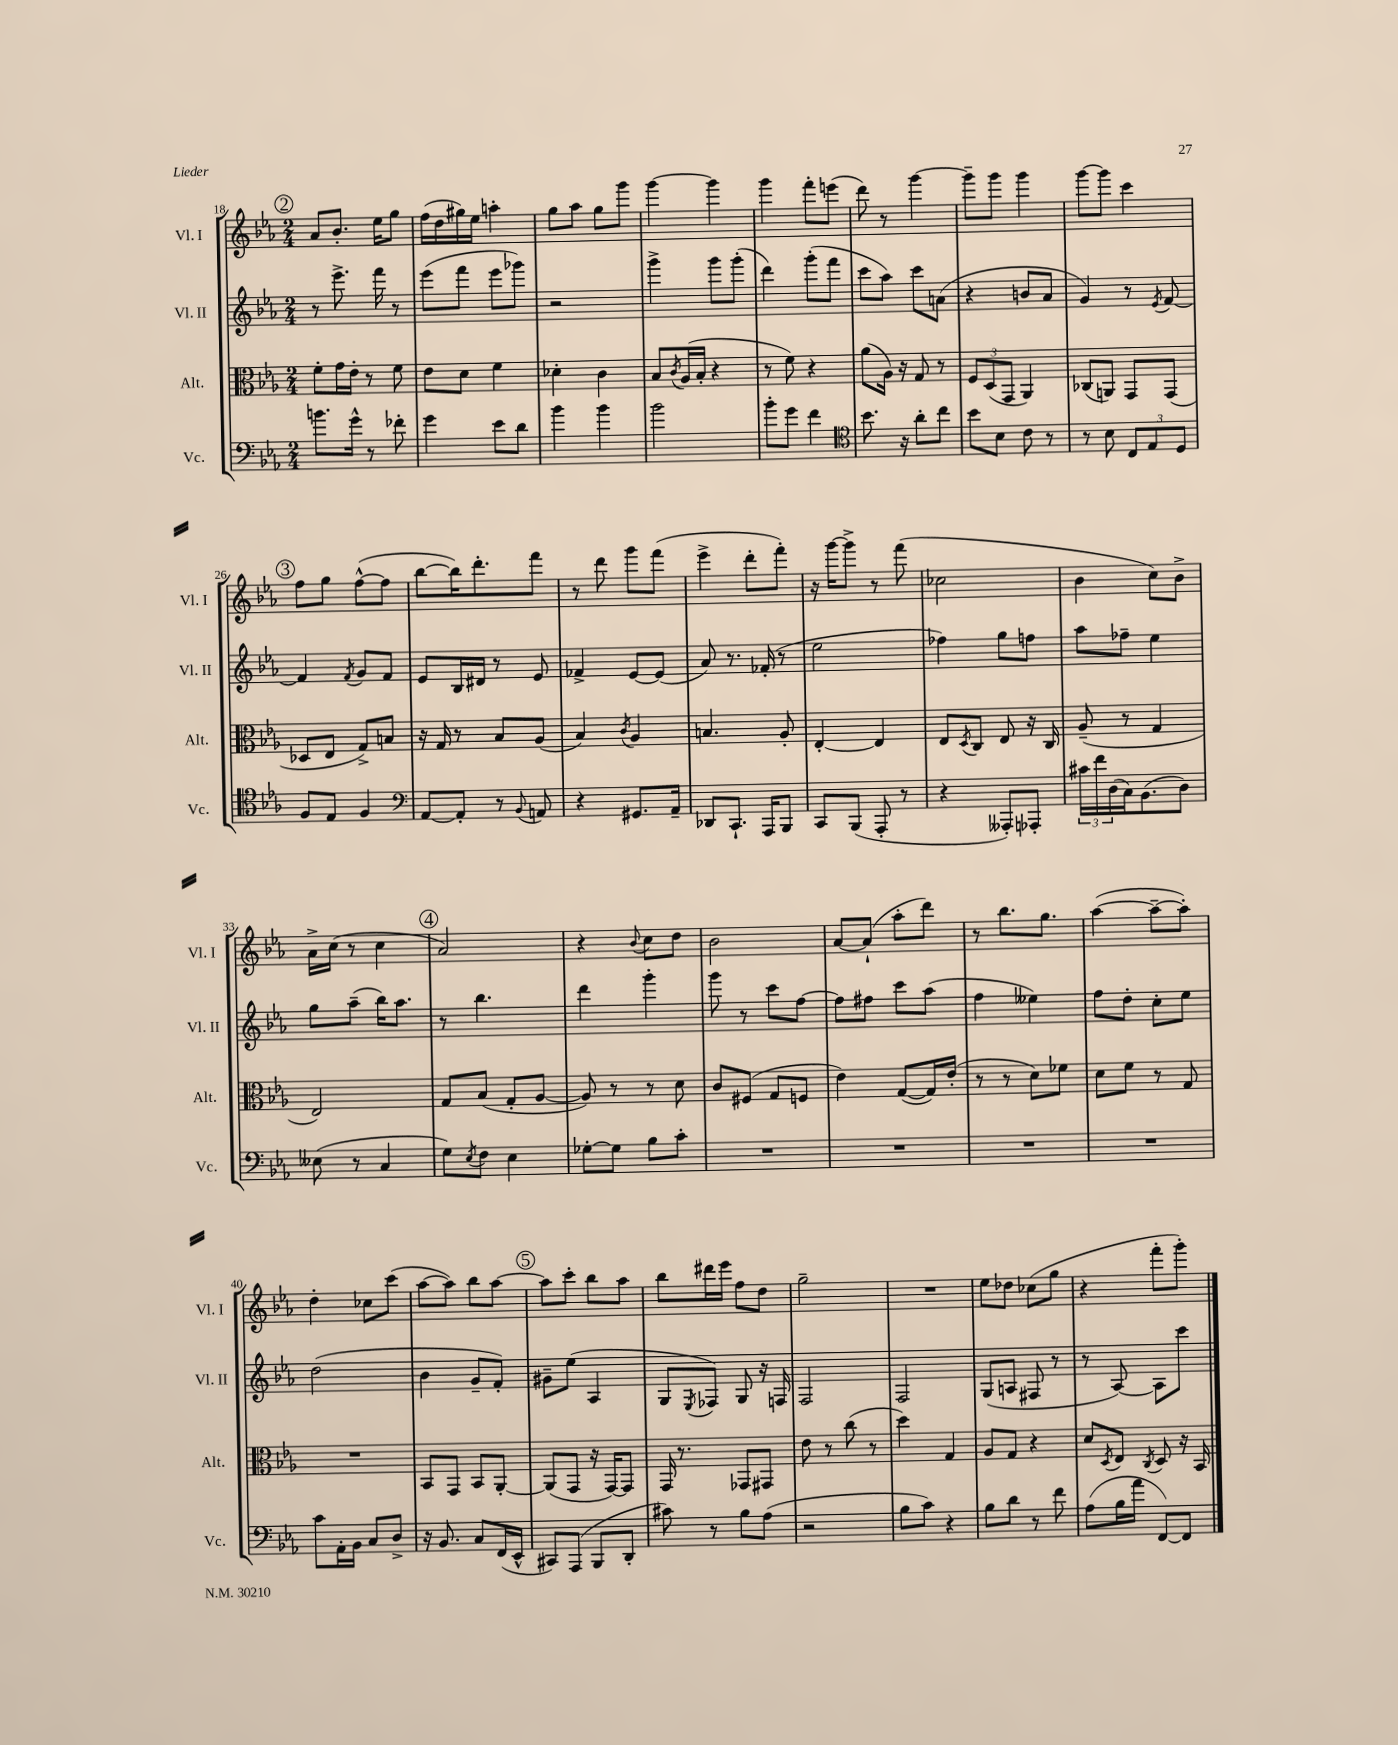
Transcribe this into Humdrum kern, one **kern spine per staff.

**kern	**kern	**kern	**kern
*staff4	*staff3	*staff2	*staff1
*clefF4	*clefC3	*clefG2	*clefG2
*k[b-e-a-]	*k[b-e-a-]	*k[b-e-a-]	*k[b-e-a-]
*M2/4	*M2/4	*M2/4	*M2/4
8.b	8f'	8r	8a-
.	16g	8.eee-^	8.b-'
16g^^	16e-'	.	.
8r	8r	.	.
.	.	16fff	16ee-
8f-'	8f	8r	8gg
=	=	=	=
4g	8e-	(8eee-	(16ff
.	.	.	16dd
.	8d	8fff	16gg#)
.	.	.	16ee-
8e-	4f	8eee-	4aa'
8d	.	8ggg-)	.
=	=	=	=
4b-	4d-'	2r	8gg
.	.	.	8aa-
4b-	4c	.	8gg
.	.	.	8ggg
=	=	=	=
2b-	8B-	4ggg^	[4ggg
.	8qc	.	.
.	(16A-	.	.
.	16B-'	.	.
.	4r	8ggg	4ggg]
.	.	(8ggg'	.
=	=	=	=
8b-'	8r	4ddd)	4ggg
8g	8f)	.	.
4f	4r	(8ggg'	8fff'
.	.	8fff	(8eee
=	=	=	=
*clefC4	*	*	*
8.b-	(8a-	8ccc	8ddd)
.	16A-)	8aa-)	8r
16r	16r	.	.
8a-'	8G	8ccc	[4ggg
8cc	8r	(8a	.
=	=	=	=
8b-	12F	4r	8ggg~]
.	(12D	.	.
8B-	.	.	8ggg
.	12GG	.	.
8c	4AA-)	8b	4ggg
8r	.	8a-	.
=	=	=	=
8r	(8C-	4g)	[8ggg
8B-	8AA)	.	8ggg]
12C	8GG	8r	4ccc
12E-	.	.	.
.	.	8qe-	.
.	(8GG	[8f	.
12D	.	.	.
=	=	=	=
8F	8D-	4f]	8ff
8E-	8E-	.	8gg
.	.	8qf	.
4F	8G^)	8g	([8ff^^
.	8B	8f	8ff]
=	=	=	=
*clefF4	*	*	*
[8AA-	16r	8e-	[8bb-
.	16G	.	.
8AA-']	8r	16B-	16bb-])
.	.	16d#	8.ddd'
8r	8B-	8r	.
8qqBB-	.	.	.
8AA	(8A-	8e-	8fff
=	=	=	=
4r	4B-)	4f-^	8r
.	.	.	8ddd
.	8qc	.	.
8.GG#	4A-	[8e-	8ggg
.	.	(8e-]	(8fff
16AA-~	.	.	.
=	=	=	=
8DD-	4.B	8a-)	4eee-^
8.CC`	.	8.r	.
.	.	.	8ddd'
16AAA-	.	(16f-'	.
8BBB-	8A-'	8r	8fff')
=	=	=	=
8CC	[4E-'	2ee-	16r
.	.	.	[16ggg
(8BBB-	.	.	8ggg^]
8AAA-'	4E-]	.	8r
8r	.	.	(8fff
=	=	=	=
4r	8E-	4ff-)	2cc-
.	8qD	.	.
.	8C	.	.
8AAA--')	8E-	8gg	.
8AAA-'	16r	8ff	.
.	16C	.	.
=	=	=	=
24c#	(8A-~	8aa-	4b-
24f	.	.	.
(24D	.	.	.
16C)	8r	8ff-~	.
(8.BB-	.	.	.
.	4G	4ee-	8cc)
8D)	.	.	8b-^
=	=	=	=
(8E--	2E-)	8gg	16a-^
.	.	.	(16cc
8r	.	(8aa-~	8r
4C	.	16bb-)	4cc
.	.	8.aa-	.
=	=	=	=
8G)	8G	8r	2a-)
8qE-	.	.	.
8F	(8B-	4.bb-	.
4E-	8G'	.	.
.	[8A-	.	.
=	=	=	=
[8G-'	8A-])	4ddd	4r
8G-]	8r	.	.
.	.	.	8qqb-
8B-	8r	4ggg'	8cc
8c'	8d	.	8dd
=	=	=	=
2r	8c	8ggg	2b-
.	(8F#	8r	.
.	8G	8ccc	.
.	8F	[8ff	.
=	=	=	=
2r	4e-)	8ff]	[8a-
.	.	8ff#	(8a-`]
.	([8G	8ccc	8aa-'
.	16G])	(8aa-	8ddd)
.	(16e-'	.	.
=	=	=	=
2r	8r	4ff	8r
.	8r	.	8.bb-
.	8d)	4ee--)	.
.	.	.	8.gg
.	8f-	.	.
=	=	=	=
2r	8d	8ff	([4aa-
.	8f	8dd'	.
.	8r	8cc'	8aa-~_
.	8G	8ee-	8aa-'])
=	=	=	=
8c	2r	(2dd	4dd'
16AA-'	.	.	.
16BB-	.	.	.
8C	.	.	8cc-
8D^	.	.	(8ccc
=	=	=	=
16r	8BB-	4b-	[8aa-
8.BB-	.	.	.
.	8GG	.	8aa-])
8C	8BB-	8g~	8bb-
(16FF	[8AA-'	8f')	[8aa-
16EE-^^	.	.	.
=	=	=	=
8CC#)	(8AA-]	8g#~	8aa-]
(8AAA-	8GG	(8ee-	8ccc'
8BBB-	16r	4A-	8bb-
.	[16GG)	.	.
8DD'	8GG]	.	8aa-
=	=	=	=
8c#)	16GG	8G	8bb-
.	8.r	.	.
.	.	8qE-	.
8r	.	8F-)	16ddd#
.	.	.	16eee-
8B-	8GG-	8G	8ff
(8A-	8GG#	16r	8dd
.	.	16F	.
=	=	=	=
2r	8e-	2F	2gg~
.	8r	.	.
.	(8cc	.	.
.	8r	.	.
=	=	=	=
8B-	4dd)	2F	2r
8c)	.	.	.
4r	4G	.	.
=	=	=	=
8B-	8A-	(8G	8ee-
8d	8G	8A	8dd-
8r	4r	8F#	(8cc-
8f	.	8r	8gg
=	=	=	=
(8A-	8d	8r	4r
.	8qD	.	.
16B-	8E-	[8A-)	.
16a-	.	.	.
.	8qC	.	.
[8FF)	8D	8A-]	8fff'
8FF]	16r	8ccc	8ggg')
.	16BB-	.	.
==	==	==	==
*-	*-	*-	*-
